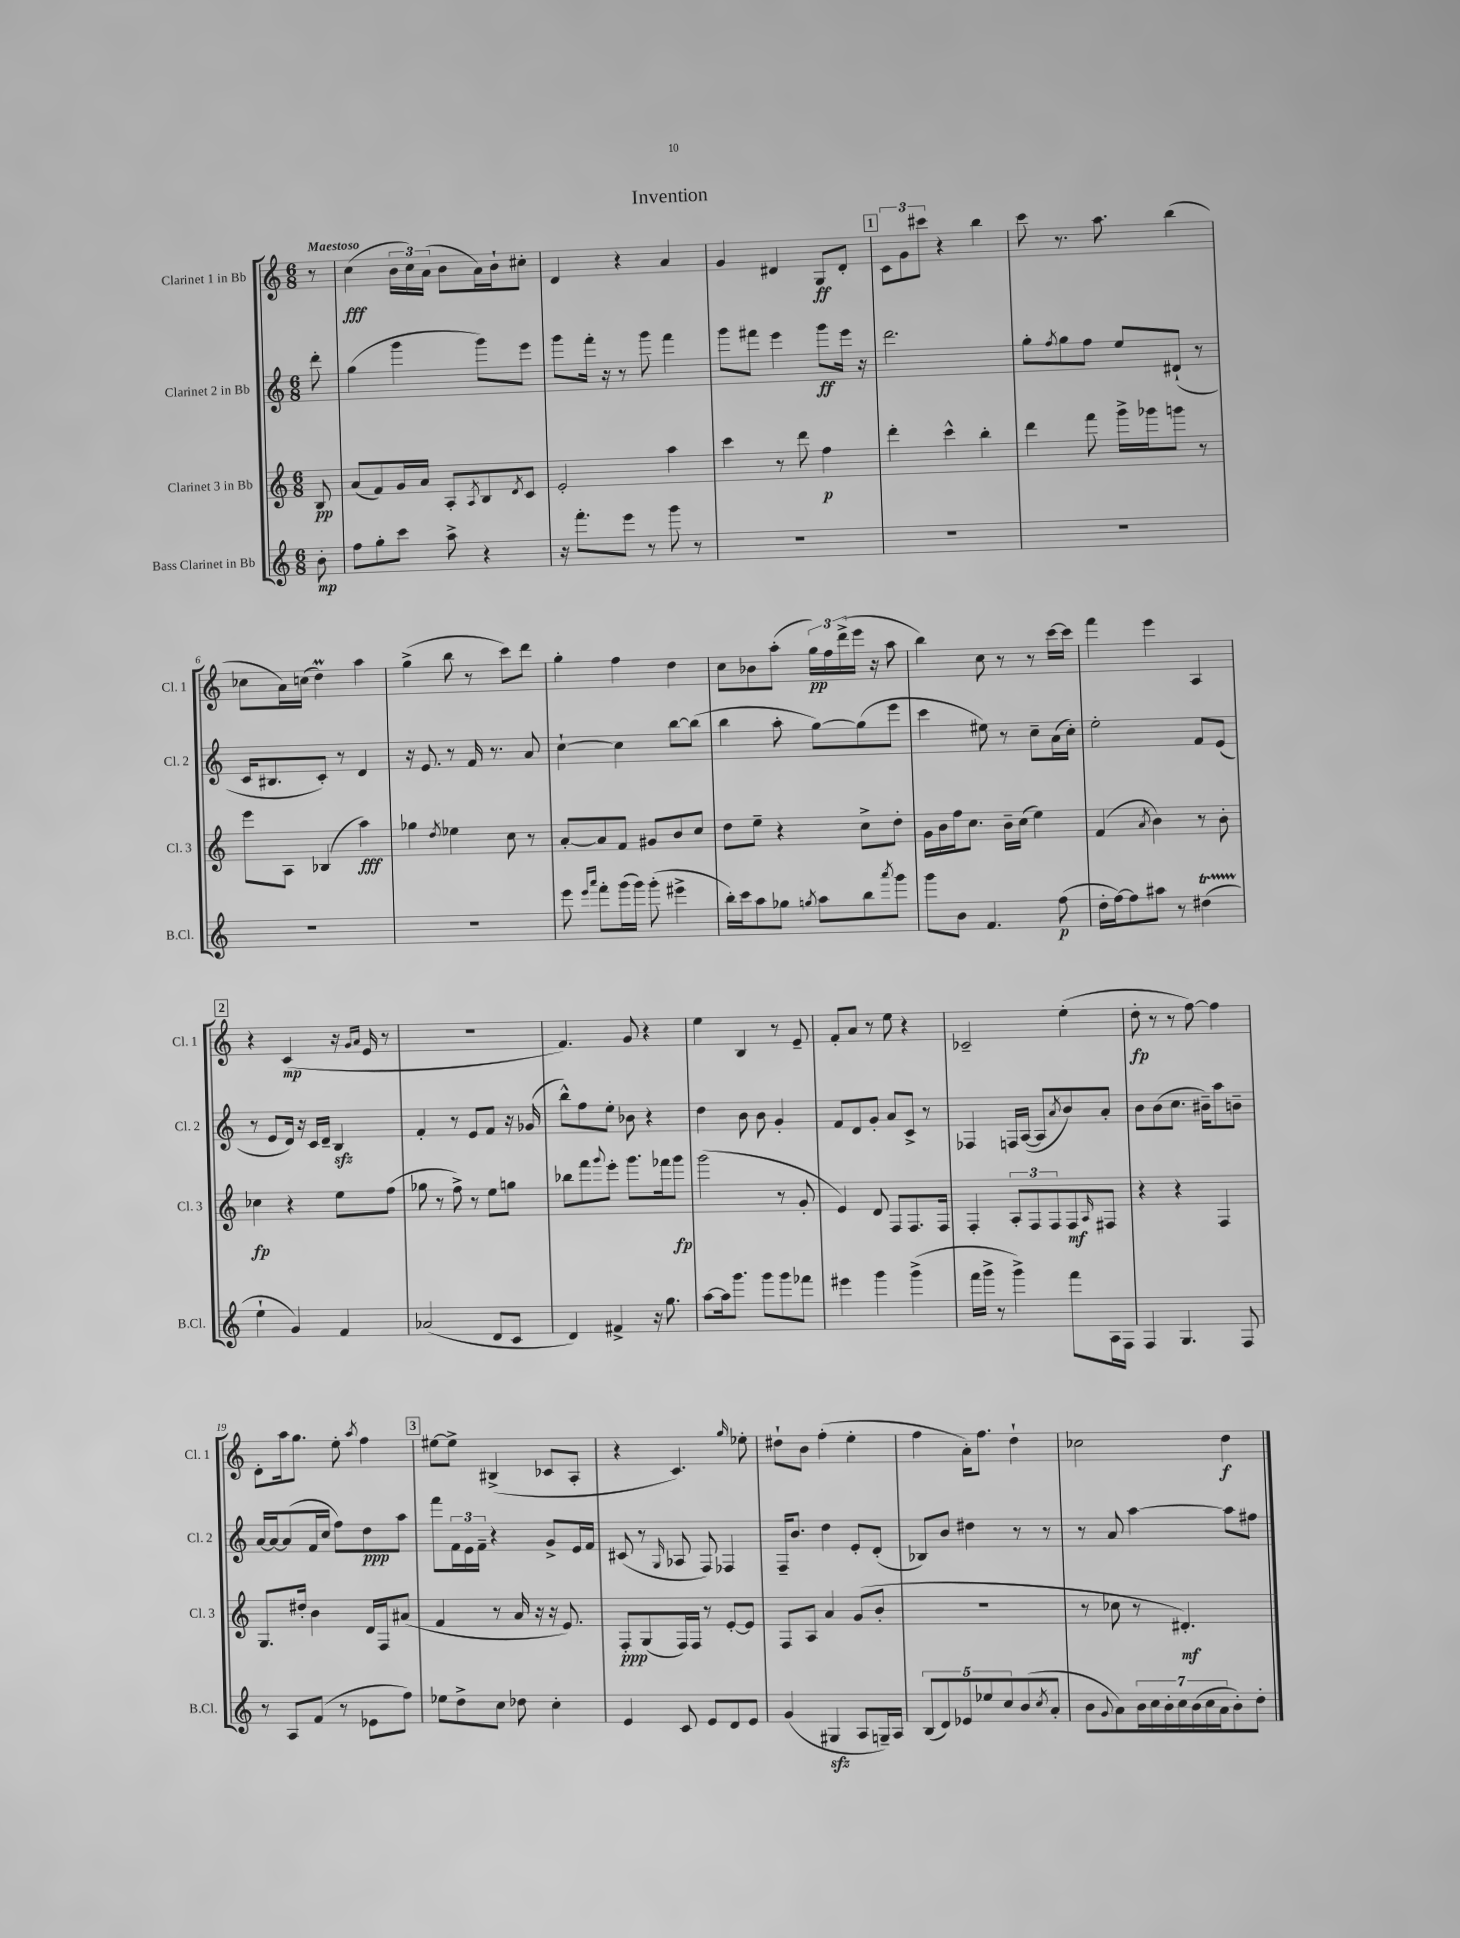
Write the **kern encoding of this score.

**kern	**kern	**kern	**kern
*staff4	*staff3	*staff2	*staff1
*clefG2	*clefG2	*clefG2	*clefG2
*k[]	*k[]	*k[]	*k[]
*M6/8	*M6/8	*M6/8	*M6/8
8b'	8B	8ddd'	8r
=	=	=	=
8ff	(8a	(4gg	(4cc
8gg'	8f)	.	.
8ccc	16g	4ggg	24b
.	.	.	24cc)
.	16a	.	.
.	.	.	(24a
8aa^	8A'	.	8b
.	8qA	.	.
4r	8B	8ggg)	16a)
.	.	.	16b`
.	8qd	.	.
.	8c	8eee	8cc#'
=	=	=	=
16r	2e'	8ggg	4d
8.fff'	.	.	.
.	.	16fff'	.
.	.	16r	.
8eee	.	8r	4r
8r	.	8ggg	.
8ggg	4aa	4fff	4a
8r	.	.	.
=	=	=	=
2.r	4ccc	8ggg	4g
.	.	8fff#	.
.	8r	4eee	4d#
.	8ddd	.	.
.	4ff	8ggg	8G
.	.	16eee	8d#'
.	.	16r	.
=	=	=	=
2.r	4ddd'	2.ddd	12c
.	.	.	12g
.	.	.	12ccc#
.	4ccc^^	.	4r
.	4bb'	.	4bb
=	=	=	=
2.r	4ddd	8gg'	8ccc
.	.	8qff	.
.	.	8gg	8.r
.	8fff	8ff	.
.	.	.	8.aa
.	16ggg^	8ee	.
.	16ggg-	.	.
.	8ggg	(8d#`	(4bb
.	8r	8r	.
=	=	=	=
2.r	8eee	16c	8cc-
.	.	8.B#	.
.	8A	.	16a)
.	.	.	(16cc
.	(4B-	8c')	4dd)
.	.	8r	.
.	4aa)	4d	4aa
=	=	=	=
2.r	4gg-	16r	(4gg^
.	.	8.e	.
.	8qdd	.	.
.	4ee-	8r	8bb
.	.	16f	8r
.	.	8.r	.
.	8cc	.	8ccc)
.	8r	8a	8ddd
=	=	=	=
8eee	[8a'	[4cc`	4gg'
16qqeee	.	.	.
16qqaaa	.	.	.
8fff'	8a]	.	.
(16ggg	8f	4cc]	4ff
16ggg)	.	.	.
(8ggg'	8g#	.	.
4eee#^	8b	[8bb	4dd
.	8cc	(8bb]	.
=	=	=	=
16bb')	8dd	4bb	8cc
16ccc	.	.	.
8aa	8ee~	.	8b-
8gg-	4r	8aa'	(8aa'
8qgg	.	.	.
8aa	.	[8gg)	24gg)
.	.	.	24ff
.	.	.	(24ddd^
8bb	8cc^	(8gg]	16eee
.	.	.	16r
8qaaa	.	.	.
8ggg	8dd'	8eee	8aa
=	=	=	=
8ggg	16g	4ccc	4bb)
.	16b	.	.
8b	16ff	.	.
.	8.cc	.	.
4.f	.	8ee#)	8cc
.	16b~	8r	8r
.	(16cc	.	.
.	4ee)	8cc~	8r
(8ff	.	(16a	[16ccc
.	.	16cc')	16ccc]
=	=	=	=
16dd'	(4f	2ee'	4fff
[16ff)	.	.	.
8ff]	.	.	.
.	8qa	.	.
8aa#	4b)	.	4eee
8r	.	.	.
(4dd#	8r	8f	4A
.	8b'	(8e	.
=	=	=	=
4ee`	4cc-	8r	4r
.	.	8e	.
4g)	4r	16d)	(4c
.	.	16r	.
.	.	16c	.
.	.	16d~	.
4f	8ee	4B	16r
.	.	.	16qqg
.	.	.	16qqa
.	.	.	16e
.	(8ff	.	8r
=	=	=	=
(2a-	8gg-	4f'	2.r
.	8r	.	.
.	8ff^)	8r	.
.	8r	8e	.
8d	8ee	8f	.
8c	8gg	16r	.
.	.	(16g-	.
=	=	=	=
4d)	8bb-	8bb^^)	4.f)
.	8fff	8ff	.
.	8qqggg	.	.
4f#^	8eee'	8ee'	.
.	8.ggg	8b-	8g
16r	.	4r	4r
8.gg	16fff-	.	.
.	8ggg	.	.
=	=	=	=
[8aa	(2ggg	4dd	4ee
16aa]	.	.	.
8.ggg	.	.	.
.	.	8b	4B
8ggg	.	8b	.
8ggg	8r	4g'	8r
8fff-	8g'	.	8e~
=	=	=	=
4eee#	4e)	8f	8f'
.	.	8d	8a
4ggg	8d	8g'	8r
.	8F	8a	8ee
(4ggg^	8.F	8c^	4r
.	.	8r	.
.	16F	.	.
=	=	=	=
16fff	4F'	4F-	2c-~
16ggg^	.	.	.
8r	.	.	.
4ggg^)	12A'	16F	.
.	.	([16A	.
.	12F	.	.
.	.	8A]	.
.	12F	.	.
.	.	8qa	.
8fff	8F	8b)	(4ee'
.	16qqA	.	.
16A	8F#	8a'	.
16F	.	.	.
=	=	=	=
4F	4r	8b	8dd'
.	.	(8b	8r
4.G	4r	8.cc	8r
.	.	.	[8ff)
.	.	16b#~)	.
.	4F	8aa	4ff]
8F	.	8b~	.
=	=	=	=
8r	8.G	[16a	8d'
.	.	16a_	.
8A	.	(8a]	16aa
.	16dd#'	.	8.gg
(8f	4b	16f	.
.	.	16cc	.
8r	.	8ff)	8ee'
.	.	.	8qaa
8e-	16d	8dd	4ff
.	16F	.	.
8ff)	(8a#	8aa	.
=	=	=	=
8ee-	4f	8fff	[8ee#
8dd^	.	24f	8ee#^]
.	.	24e	.
.	.	24f~	.
8cc	8r	4r	(4B#^
8dd-	16a	.	.
.	16r	.	.
4cc'	16r	8g^	8c-
.	8.e)	.	.
.	.	16e	8A'
.	.	16f	.
=	=	=	=
4e	8F'	(8c#	4r
.	(8G	8r	.
.	.	16qqG	.
8c	16F)	8A-	4.c)
.	16F	.	.
8e	8r	8F)	.
8d	[8e'	4F-	.
.	.	.	16qqgg
8e	8e]	.	8ee-'
=	=	=	=
(4g	8F	16F~	8dd#`
.	.	8.b	.
.	8A	.	8b
4G#	4a	4dd	(4ff'
8A	(8g	8e'	4ee'
16G~)	8b'	(8d'	.
16A	.	.	.
=	=	=	=
(10B	2.r	8B-)	4ff
10d)	.	.	.
.	.	8b	.
10e-	.	.	.
.	.	4dd#	16a')
10ee-	.	.	.
.	.	.	8.ff
10cc	.	.	.
(8b	.	8r	4dd`
8qcc	.	.	.
8a'	.	8r	.
=	=	=	=
8b	8r	8r	2cc-
8qqg	.	.	.
8a)	8cc-	8a	.
28b	8r	[4aa	.
28cc	.	.	.
28b'	.	.	.
28cc	.	.	.
.	4.d#')	.	.
(28b	.	.	.
28cc	.	.	.
28a	.	.	.
8b')	.	8aa]	4dd
8dd'	.	8ff#	.
==	==	==	==
*-	*-	*-	*-
